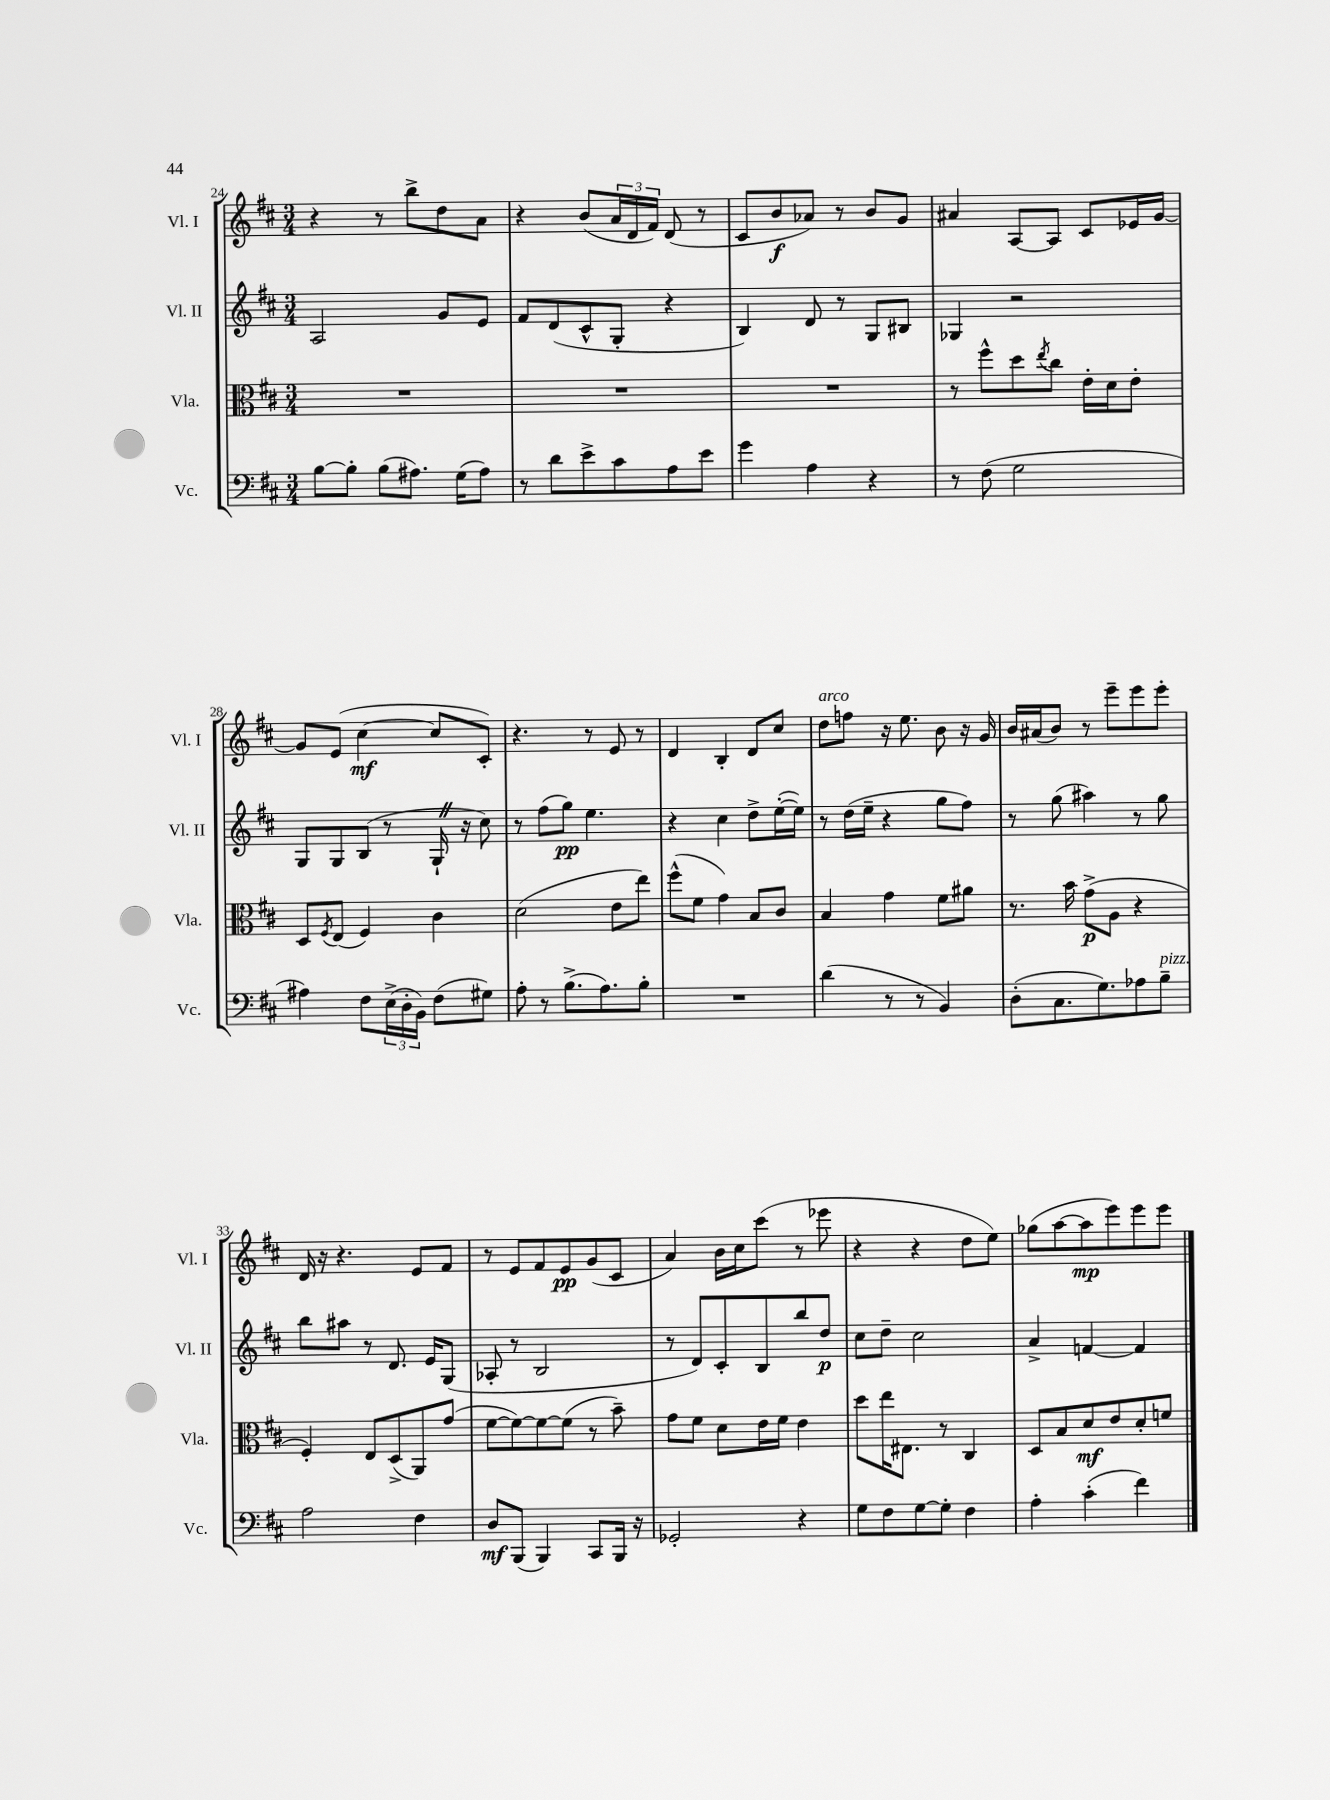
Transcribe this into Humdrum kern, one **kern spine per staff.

**kern	**kern	**kern	**kern
*staff4	*staff3	*staff2	*staff1
*clefF4	*clefC3	*clefG2	*clefG2
*k[f#c#]	*k[f#c#]	*k[f#c#]	*k[f#c#]
*M3/4	*M3/4	*M3/4	*M3/4
[8B	2.r	2A	4r
8B']	.	.	.
(8B	.	.	8r
8.A#)	.	.	8bb^
.	.	8g	8dd
(16G	.	.	.
8A#)	.	8e	8a
=	=	=	=
8r	2.r	8f#	4r
8d	.	(8d	.
8e^	.	8c#^^	(8b
8c#	.	8G'	24a
.	.	.	24d
.	.	.	24f#)
8A	.	4r	(8d
8e	.	.	8r
=	=	=	=
4g	2.r	4B)	8c#
.	.	.	8b
4A	.	8d	8a-)
.	.	8r	8r
4r	.	8G	8b
.	.	8B#	8g
=	=	=	=
8r	8r	4G-	4a#
(8F#	8ff#^^	.	.
2G	8dd	2r	[8A
.	8qee	.	.
.	8cc#	.	8A]
.	16e'	.	8c#
.	16d	.	.
.	8e'	.	16e-
.	.	.	[16g
=	=	=	=
4A#)	8D	8G	8g]
.	8qF#	.	.
.	(8E	8G	(8e
8F#	4F#)	(8B	[4cc#
(24E^	.	8r	.
24D'	.	.	.
24BB)	.	.	.
(8F#	4c#	16G`	8cc#]
.	.	16r	.
8G#)	.	8cc#)	8c#')
=	=	=	=
8A'	(2d	8r	4.r
8r	.	(8ff#	.
(8.B^	.	8gg)	.
.	.	4.ee	8r
8.A)	.	.	.
.	8e	.	8e
8B'	8ee)	.	8r
=	=	=	=
2.r	(8ff#^^	4r	4d
.	8f#	.	.
.	4g)	4cc#	4B'
.	8B	8dd^	8d
.	8c#	([16ee'	8cc#
.	.	16ee])	.
=	=	=	=
(4d	4B	8r	8dd
.	.	(16dd	8ff
.	.	16ee~	.
8r	4g	4r	16r
.	.	.	8.ee
8r	.	.	.
4BB)	8f#	8gg	8b
.	8a#	8ff#)	16r
.	.	.	16g
=	=	=	=
(8D'	8.r	8r	16b
.	.	.	(16a#
8.C#	.	(8gg	8b)
.	16b	.	.
.	(8g^	4aa#)	8r
8.G)	.	.	.
.	8A	.	8eee~
8A-	4r	8r	8eee
8B~	.	8gg	8eee'
=	=	=	=
2A	4F#')	8bb	16d
.	.	.	16r
.	.	8aa#	4.r
.	8E	8r	.
.	(8D^	8.d	.
4F#	8AA)	.	8e
.	.	16e	.
.	(8g	(8G	8f#
=	=	=	=
8D	[8f#	8A-'	8r
(8BBB	8f#_)	8r	8e
4BBB)	8f#_	2B	8f#
.	(8f#]	.	8e
8CC#	8r	.	(8g
16BBB	8b~)	.	8c#
16r	.	.	.
=	=	=	=
2GG-'	8g	8r	4a)
.	8f#	8d)	.
.	8d	8c#'	16b
.	.	.	16cc#
.	16e	8B	(8ccc#
.	16f#	.	.
4r	4e	8bb	8r
.	.	8dd	8eee-
=	=	=	=
8G	8dd	8cc#	4r
8F#	16ee	8dd~	.
.	8.E#	.	.
[8G	.	2cc#	4r
8G']	8r	.	.
4F#	4C#	.	8dd
.	.	.	8ee)
=	=	=	=
4A'	8D	4a^	(8gg-
.	8B	.	[8aa
(4c#'	8d	[4f	8aa]
.	8e	.	8eee)
4f#)	8d'	4f]	8eee
.	8f	.	8eee
==	==	==	==
*-	*-	*-	*-
